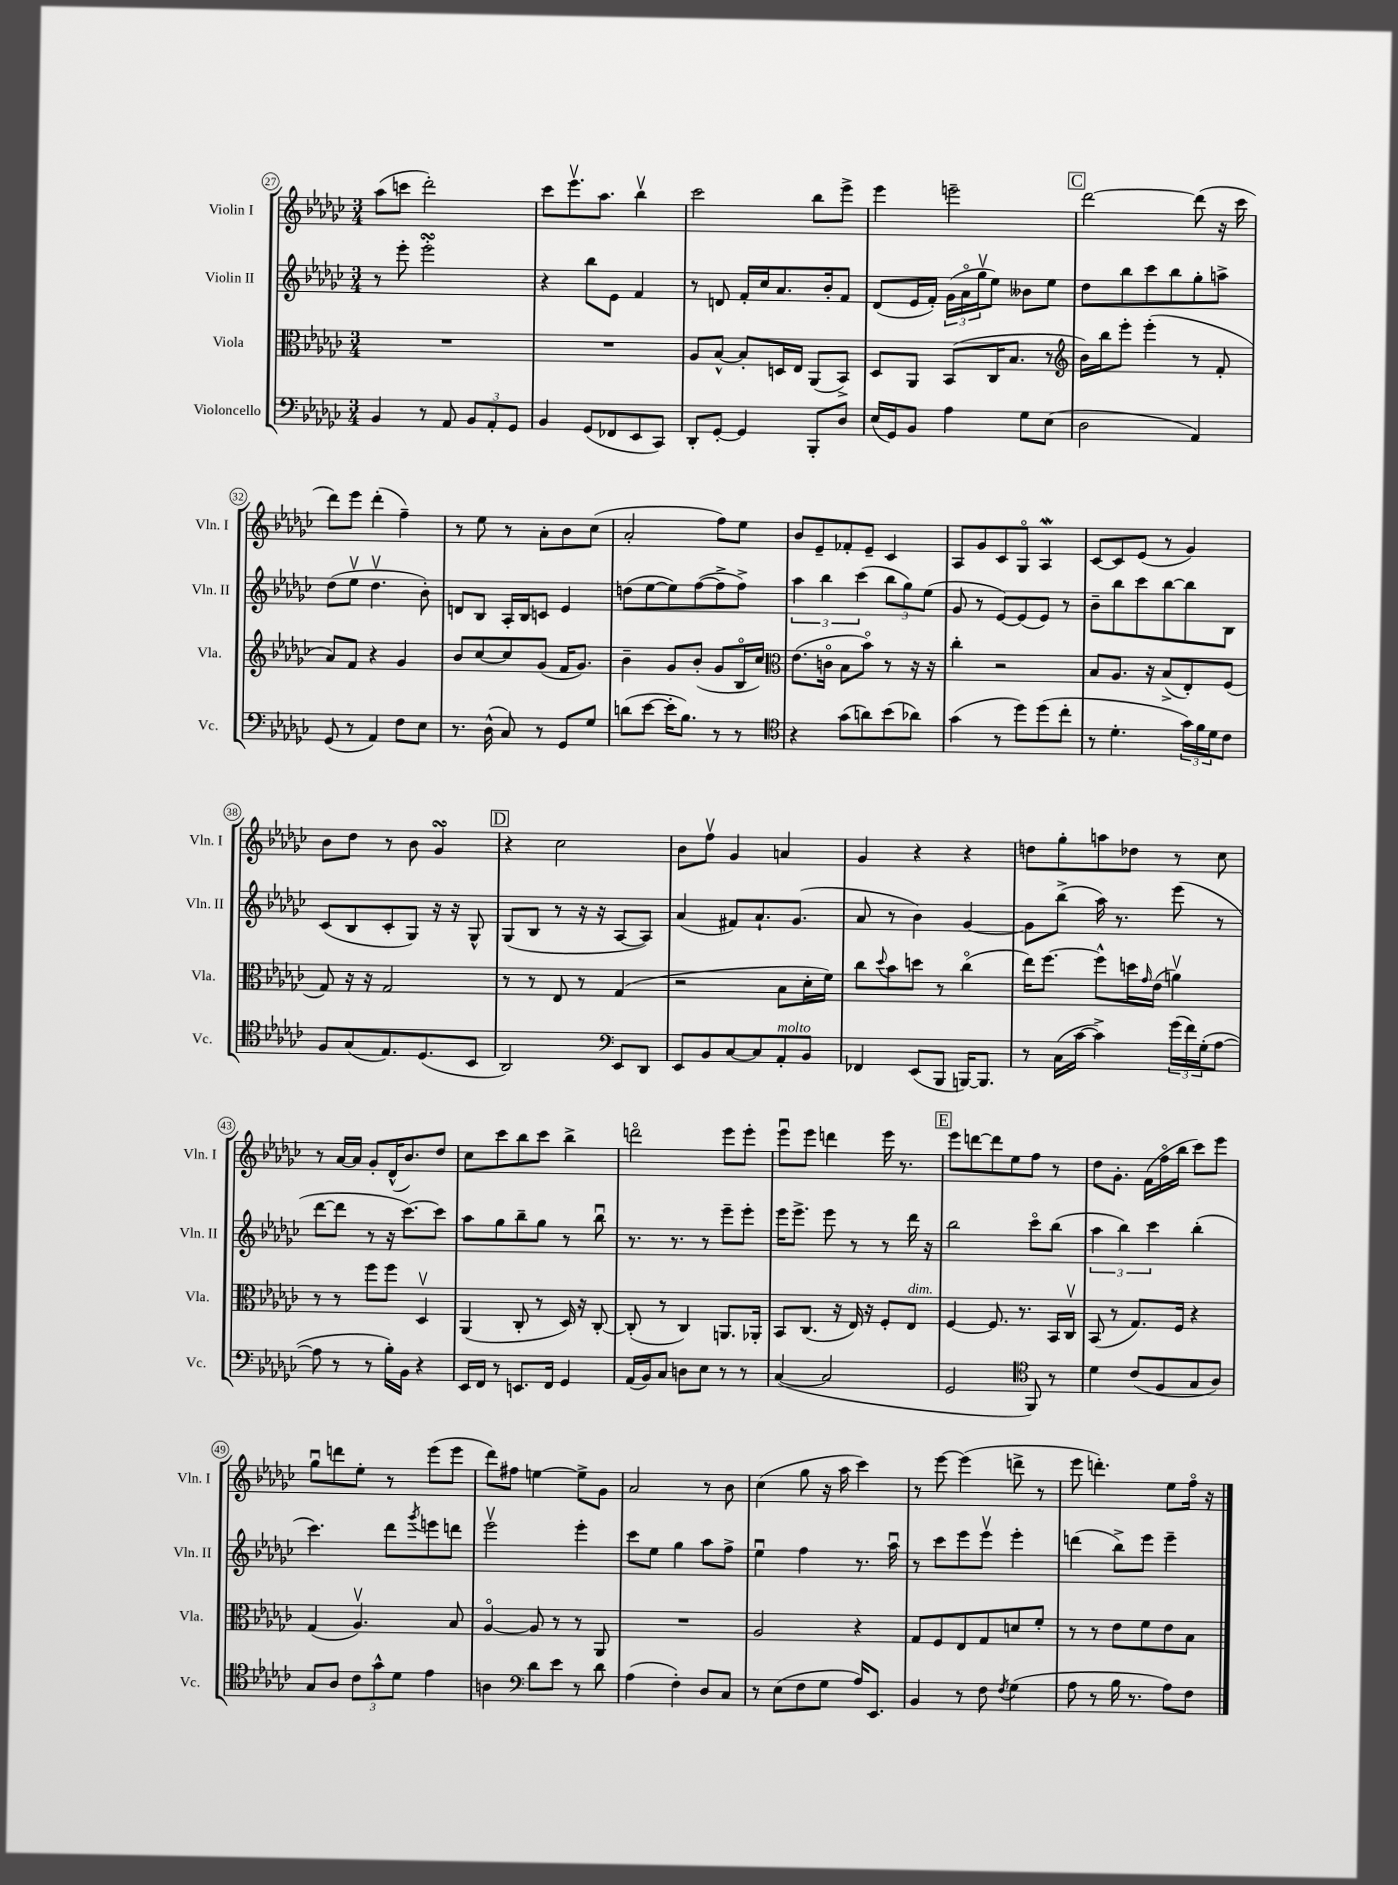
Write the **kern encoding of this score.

**kern	**kern	**kern	**kern
*staff4	*staff3	*staff2	*staff1
*clefF4	*clefC3	*clefG2	*clefG2
*k[b-e-a-d-g-c-]	*k[b-e-a-d-g-c-]	*k[b-e-a-d-g-c-]	*k[b-e-a-d-g-c-]
*M3/4	*M3/4	*M3/4	*M3/4
4BB-	2.r	8r	(8aa-
.	.	8eee-'	8ccc
8r	.	2eee-'	2ddd-')
8AA-	.	.	.
12BB-	.	.	.
12AA-'	.	.	.
12GG-	.	.	.
=	=	=	=
4BB-	2.r	4r	8ccc-
.	.	.	8.eee-v
(8GG-	.	8bb-	.
.	.	.	8.aa-
8FF-	.	8e-	.
8EE-	.	4f	4bb-v
8CC-)	.	.	.
=	=	=	=
8DD-'	8A-	8r	2ccc-
[8GG-'	[8B-^^	8d	.
4GG-]	8B-']	16f'	.
.	.	16cc-	.
.	16D	8.a-	.
.	16E-	.	.
8BBB-'	(8AA-	.	8bb-
.	.	16b-'	.
8D-	8BB-^)	8f	8eee-^
=	=	=	=
(16E-	8D-	(8d-	4eee-
16GG-)	.	.	.
8BB-	8AA-	16e-	.
.	.	16f')	.
4A-	(8BB-	(24g-	2eee~
.	.	24a-o	.
.	.	24gg-v	.
.	16C-	8ee-)	.
.	8.B-	.	.
8G-	.	8b--	.
(8E-	8r	8ee-	.
=	=	=	=
*	*clefG2	*	*
2D-	16b-)	8dd-	[2ddd-
.	16bb-	.	.
.	8eee-'	8bb-	.
.	(4eee-'	8ccc-	.
.	.	8bb-	.
4AA-)	8r	8gg-'	(8ddd-]
.	8f'	8aa^	16r
.	.	.	16ccc-
=	=	=	=
(8GG-	8a-)	(8dd-	8ddd-)
8r	8f	8ee-v	8eee-
4AA-)	4r	4.dd-v	(4ddd-'
8F	4g-	.	4ff~)
8E-	.	8b-')	.
=	=	=	=
8.r	8b-	8d	8r
.	[8cc-	8B-	8ee-
(16D-^^	.	.	.
8C-)	8cc-]	16A-'	8r
.	.	16B-	.
8r	(8g-	8c	8a-'
8GG-	16f	4e-	8b-
.	8.g-)	.	.
8G-	.	.	(8cc-
=	=	=	=
(8d	4b-~	(8dd	2a-'
[8e-	.	[8ee-	.
16e-']	8g-	8ee-])	.
8.B-)	.	.	.
.	(8b-'	([8ff	.
8r	8g-	8ff^]	8ff)
8r	16B-o	8ff^)	8ee-
.	16cc-)	.	.
=	=	=	=
*clefC4	*clefC3	*	*
4r	(8.e-	6aa-	8b-
.	.	.	8e-~
.	.	6bb-	.
.	16co	.	.
(8g-	8B-	.	8f-'
.	.	(6ccc-	.
8a)	8b-o)	.	8e-~
(8b-	8r	12bb-	4c-
.	.	12gg-)	.
8a-)	16r	.	.
.	.	(12ee-	.
.	16r	.	.
=	=	=	=
(4g-	4cc-'	8g-	8A-
.	.	8r	8g-
8r	2r	[8e-)	8c-
8dd-)	.	(8e-]	8G-o
(8dd-	.	8e-)	4A-
8cc-'	.	8r	.
=	=	=	=
8r	8B-	8b-~	[8c-
4.d-'	8.A-	8bb-	8c-]
.	.	8ccc-	(8e-
.	16r	.	.
.	(8B-^	[8bb-	8r
24g-)	8E-')	8bb-]	4g-)
24f	.	.	.
24d-	.	.	.
8c-	(8F	8B-	.
=	=	=	=
8F	8G-)	(8c-	8b-
(8G-	16r	8B-	8dd-
.	16r	.	.
8.E-)	2G-	8c-'	8r
.	.	8G-)	8b-
(8.D-	.	.	.
.	.	16r	4g-
.	.	16r	.
8BB-	.	8G-^^	.
=	=	=	=
2AA-)	8r	(8G-	4r
.	8r	8B-	.
.	8E-	8r	2cc-
.	8r	16r	.
.	.	16r	.
*clefF4	*	*	*
8EE-	(4G-	[8A-	.
8DD-	.	8A-])	.
=	=	=	=
8EE-	2r	(4a-	8b-
8BB-	.	.	8ffv
[8C-	.	8f#)	4g-
8C-]	.	8.a-`	.
8AA-'	8B-	.	4a
.	.	(8.g-	.
8BB-	16d-'	.	.
.	16f)	.	.
=	=	=	=
4FF-	8cc-	8a-	4g-
.	8qqdd-	.	.
.	8b-	8r	.
(8EE-	8dd	4b-)	4r
8BBB-	8r	.	.
[16BBB)	(4cc-o	[4g-	4r
8.BBB]	.	.	.
=	=	=	=
8r	16ee-)	8g-]	8dd
.	[8.ff	.	.
(16C-	.	(8bb-^	8gg-'
[16c-	.	.	.
4c-^])	8ff^^]	16aa-)	8aa
.	.	8.r	.
.	16dd	.	8dd-
.	16qqg-	.	.
.	(16e-	.	.
(24g-	4av)	(8eee-	8r
24f)	.	.	.
(24G-'	.	.	.
[8A-	.	8r	8cc-
=	=	=	=
8A-]	8r	[8ddd-	8r
8r	8r	8ddd-]	[16a-
.	.	.	16a-]
8r	8ff	8r	8g-'
16B-')	8ff	16r	(16d-^^
16BB-	.	[8.ccc-)	8.b-)
4r	4D-v	.	.
.	.	8ccc-]	8dd-
=	=	=	=
16EE-	(4AA-	8aa-	8cc-
16FF	.	.	.
8r	.	8gg-	8ccc-
8.EE	8C-'	8bb-~	8bb-
.	8r	8gg-	8ccc-
16FF	.	.	.
4GG-	16D-)	8r	4bb-^
.	16r	.	.
.	[8C-'	8bb-u	.
=	=	=	=
(16AA-	(8C-']	8.r	2dddo
16BB-)	.	.	.
8C-	8r	.	.
.	.	8.r	.
8D	4C-)	.	.
8E-	.	8r	.
8r	8.AA	8eee-~	8eee-
8r	.	8eee-'	8eee-'
.	16AA-'	.	.
=	=	=	=
([4C-	8BB-	16eee-	8eee-u
.	.	8.eee-^	.
.	(8.C-	.	8eee-
2C-]	.	8eee-	4ddd
.	16r	.	.
.	16E-)	8r	.
.	16r	.	.
.	8F'	8r	16eee-
.	.	.	8.r
.	8E-	16ddd-	.
.	.	16r	.
=	=	=	=
2GG-	[4F	2bb-	8eee-
.	.	.	[8ddd
.	8.F]	.	8ddd]
.	.	.	8ee-
.	8.r	.	.
*clefC4	*	*	*
8FF)	.	8ccc-o	8ff
8r	16BB-	(8bb-	8r
.	16C-v	.	.
=	=	=	=
4d-	(8BB-	6aa-	8dd-
.	8r	.	8.g-'
.	.	6bb-)	.
(8c-	8.G-)	.	.
.	.	.	(16f
.	.	6ccc-	.
8F	.	.	16ffo
.	16F	.	16bb-
8G-	4r	(4bb-'	8ccc-)
8A-)	.	.	8eee-
=	=	=	=
8G-	(4G-	4.ccc-)	8gg-u
8A-	.	.	8ddd
12c-	4.A-v)	.	8ee-'
12g-^^	.	.	.
.	.	8ddd-	8r
12d-	.	.	.
.	.	8qggg-	.
4e-	.	8eee	(8eee-
.	8B-	8ddd	8eee-
=	=	=	=
4A	[4A-o	2eee-v	8ddd-)
.	.	.	8ff#
*clefF4	*	*	*
8d-	8A-]	.	[4ee
8e-	8r	.	.
8r	8r	4eee-'	8ee^]
8d-	8AA-	.	8g-
=	=	=	=
(4A-	2.r	8ccc-	2a-
.	.	8ee-	.
4F')	.	4gg-	.
8D-	.	8aa-	8r
8C-	.	8ff^	8b-
=	=	=	=
8r	2A-	4ee-u	(4cc-
(8E-	.	.	.
8F	.	4ff	8gg-
8G-	.	.	16r
.	.	.	16aa-
16A-)	4r	8.r	4ccc-)
8.EE-	.	.	.
.	.	16aa-u	.
=	=	=	=
4BB-	8G-	8r	8r
.	8F	8ccc-	[8eee-
8r	8E-	8eee-	(4eee-]
8F	8G-	8eee-v	.
8qF	.	.	.
(4G-	8d	4eee-'	8ddd^
.	8f'	.	8r
=	=	=	=
8A-	8r	(4ddd	8eee-
8r	8r	.	4.ddd')
16B-	8e-	8bb-^)	.
8.r	.	.	.
.	8f	8eee-	.
8A-)	8e-	4eee-~	8ee-
8F	8B-	.	16ffo
.	.	.	16r
==	==	==	==
*-	*-	*-	*-
